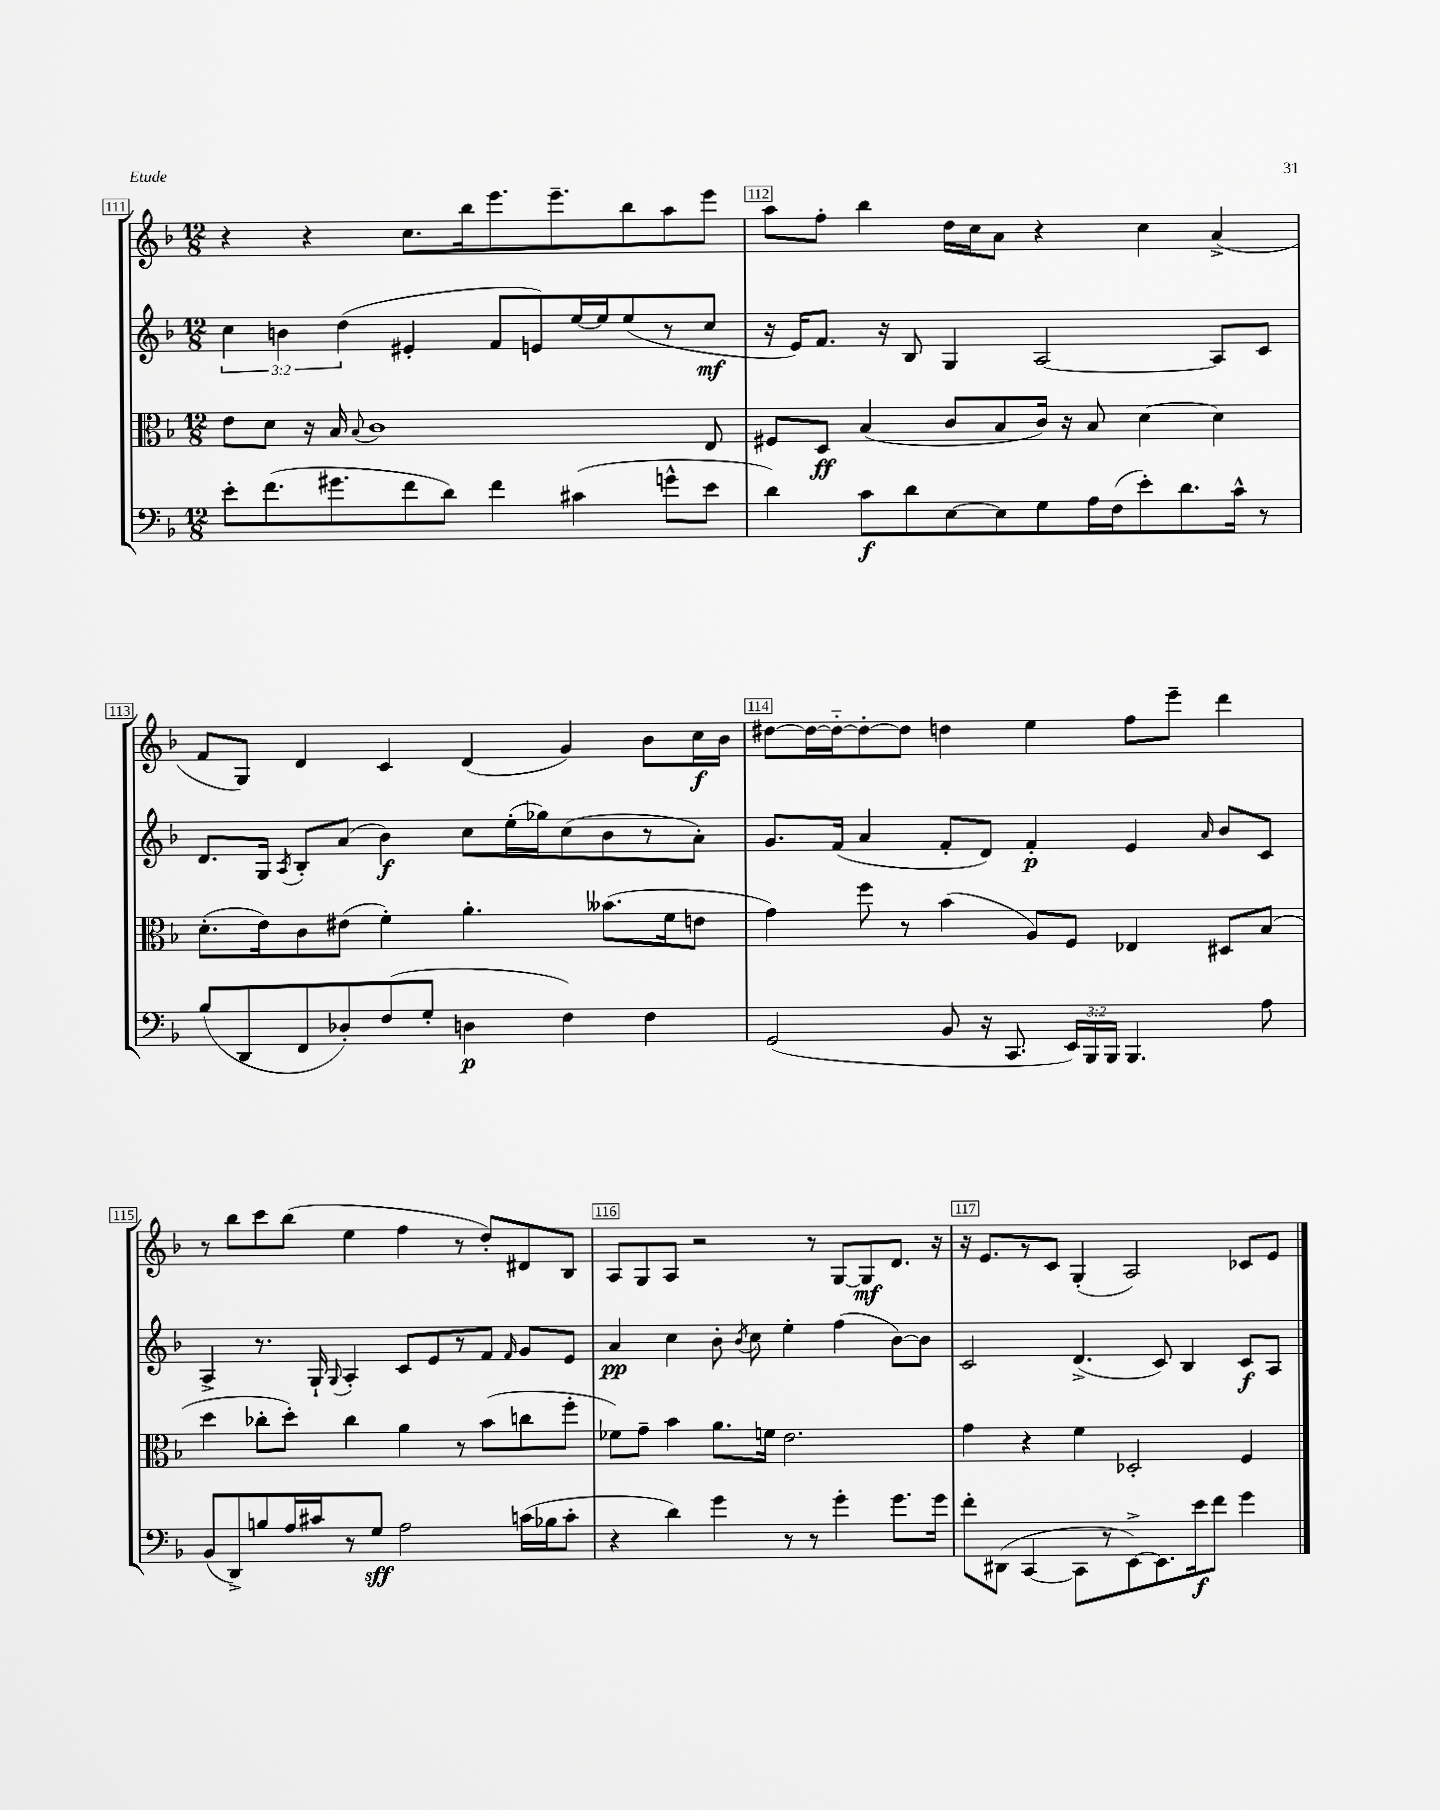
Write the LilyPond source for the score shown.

<<
\new StaffGroup <<
\new Staff = "s0" {
    \clef treble \key f \major \numericTimeSignature \time 12/8
    \autoBeamOff r4 r4 c''8.[ bes''16 e'''8. e'''8.-- bes''8 a''8 e'''8] |
    a''8[ f''8]-. bes''4 d''16[ c''16 a'8] r4 c''4 a'4->( |
    f'8[ g8]) d'4 c'4 d'4( g'4) bes'8[ c''16\f bes'16] |
    dis''8[~ dis''16~ dis''16~-_ dis''8~-. dis''8] d''4 e''4 f''8[ e'''8]-- d'''4 |
    r8 bes''8[ c'''8 bes''8]( e''4 f''4 r8 d''8[-.) dis'8 bes8] |
    a8[ g8 a8] r2 r8 g8[~ g8\mf d'8.] r16 |
    r16 e'8.[ r8 c'8] g4-.( a2) ces'8[ e'8] \bar "|." |
}
\new Staff = "s1" {
    \clef treble \key f \major \numericTimeSignature \time 12/8 \override Staff.TupletNumber.text = #tuplet-number::calc-fraction-text
    \autoBeamOff \tuplet 3/2 { c''4 b'4 d''4( } eis'4-. f'8[ e'8) e''16~ e''16 e''8( r8 c''8]\mf |
    r16 e'16[) f'8.] r16 bes8 g4 a2~ a8[ c'8] |
    d'8.[ g16] \acciaccatura { a8 } bes8[-. a'8]( bes'4\f) c''8[ e''16-.( ges''16) c''8( bes'8 r8 a'8]-.) |
    g'8.[ f'16]( a'4 f'8[-. d'8]) f'4-.\p e'4 \grace { a'16 } bes'8[ c'8] |
    a4-> r8. g16-! \appoggiatura { g8 } a4-. c'8[ e'8 r8 f'8] \grace { f'16 } g'8[ e'8] |
    a'4\pp c''4 bes'8-. \acciaccatura { bes'8 } c''8 e''4-. f''4( bes'8[~) bes'8] |
    c'2 d'4.->( c'8) bes4 c'8[\f a8] \bar "|." |
}
\new Staff = "s2" {
    \clef alto \key f \major \numericTimeSignature \time 12/8
    \autoBeamOff e'8[ d'8] r16 bes16 \appoggiatura { bes8 } c'1 e8 |
    fis8[ d8]\ff bes4( c'8[ bes8 c'16]) r16 bes8 d'4~ d'4 |
    d'8.[-.( e'16) c'8 eis'8]( f'4-.) a'4.-. beses'8.[( f'16 e'8] |
    g'4) f''8 r8 bes'4( a8[) f8] ees4 dis8[ bes8]( |
    d''4 ces''8[-. d''8]-.) ces''4 a'4 r8 bes'8[( c''8 f''8]-. |
    fes'8[) g'8]-- bes'4 a'8.[ f'16] e'2. |
    g'4 r4 f'4 des2-. f4 \bar "|." |
}
\new Staff = "s3" {
    \clef bass \key f \major \numericTimeSignature \time 12/8 \override Staff.TupletNumber.text = #tuplet-number::calc-fraction-text
    \autoBeamOff e'8[-. f'8.( gis'8. f'8 d'8]) f'4 cis'4( g'8[-^ e'8] |
    d'4) c'8[\f d'8 e8~ e8 g8 a16 f16( e'8-.) d'8. c'16]-^ r8 |
    bes8[( d,8 f,8 des8-.) f8( g8]-. d4\p f4) f4 |
    g,2( bes,8 r16 c,8. \tuplet 3/2 { e,16[) bes,,16 bes,,16] } bes,,4. a8 |
    bes,8[( d,8->) b8 a16 cis'16 r8 g8]\sff a2 c'16[( bes16 c'8]-. |
    r4 d'4) g'4 r8 r8 g'4-. g'8.[ g'16] |
    f'8[-. dis,8]( c,4~ c,8[ r8 e,8~->) e,8. e'16\f f'8] g'4 \bar "|." |
}
>>
>>
\layout { \context { \Score currentBarNumber = #111 \override BarNumber.break-visibility = ##(#f #t #t) barNumberVisibility = #all-bar-numbers-visible \override BarNumber.stencil = #(make-stencil-boxer 0.1 0.3 ly:text-interface::print) } }
